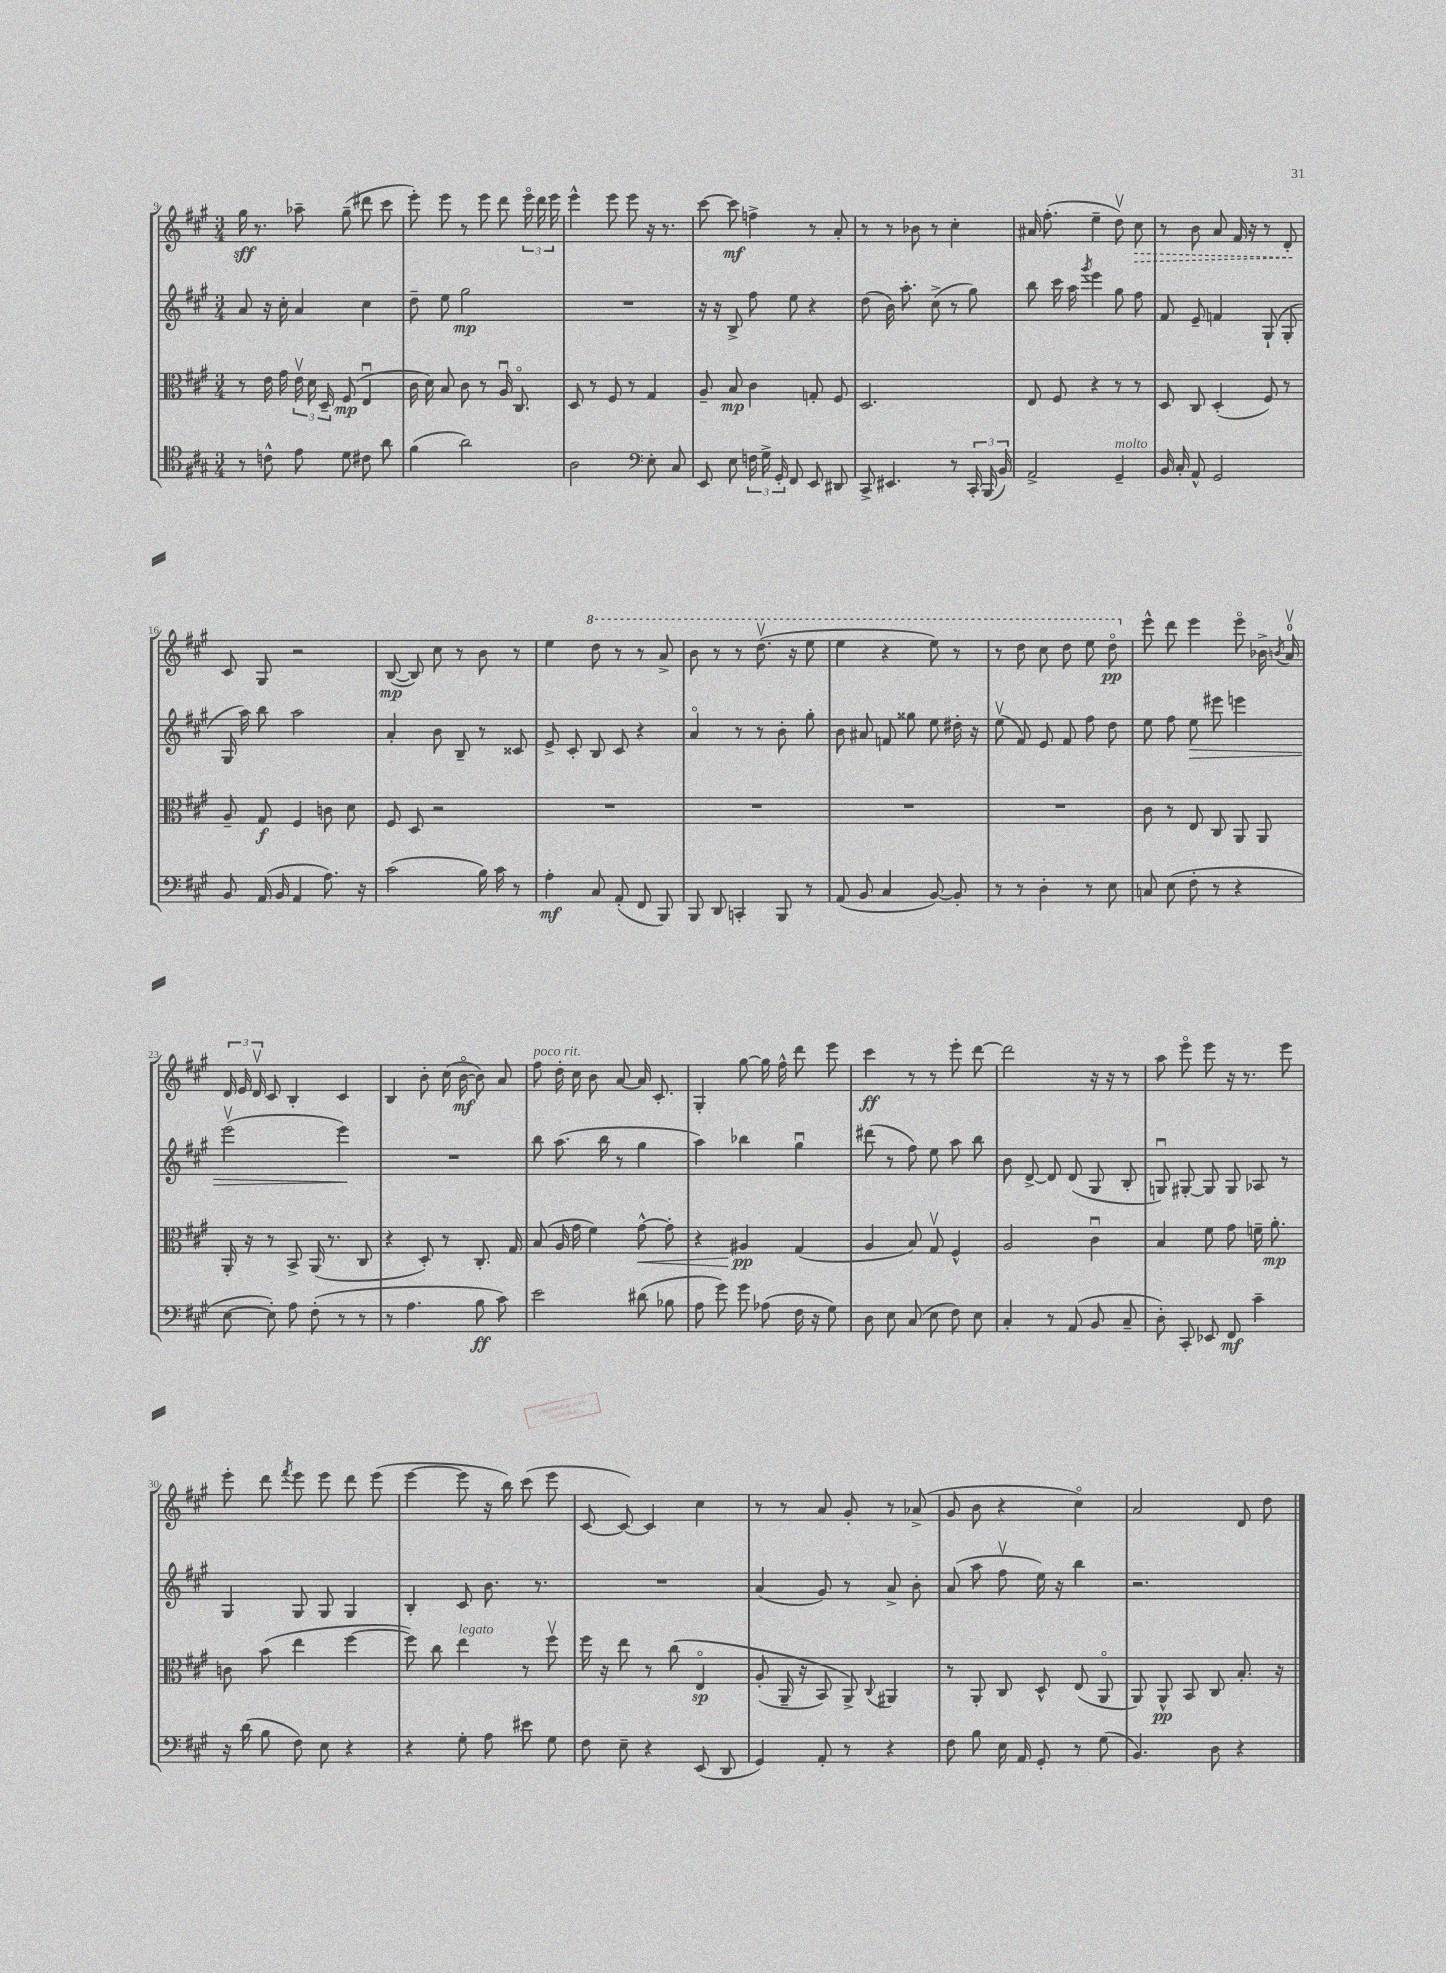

**kern	**kern	**kern	**kern
*staff4	*staff3	*staff2	*staff1
*clefC4	*clefC3	*clefG2	*clefG2
*k[f#c#g#]	*k[f#c#g#]	*k[f#c#g#]	*k[f#c#g#]
*M3/4	*M3/4	*M3/4	*M3/4
8r	8r	8a	16gg#
.	.	.	8.r
8c^^	16e	16r	.
.	16g#	16cc#'	.
8e	24ev	4a	8aa-~
.	24d	.	.
.	24D~	.	.
8d	(8F#	.	(8gg#~
8c#	4Eu	4cc#	8ddd#
8a	.	.	8ccc#
=	=	=	=
(4f#	16c#	8dd~	8eee')
.	16d)	.	.
.	8B	8ee	8eee
2a)	8c#	2gg#	8r
.	8r	.	8eee
.	16Au	.	8ddd
.	8.C#o	.	.
.	.	.	24eeeo
.	.	.	24ddd
.	.	.	24eee
=	=	=	=
2A	8D	2.r	4eee^^
.	8r	.	.
.	8F#	.	8eee
.	8r	.	8eee
*clefF4	*	*	*
8E'	4G#	.	16r
.	.	.	8.r
8C#	.	.	.
=	=	=	=
8EE	8A~	16r	[8ccc#
.	.	16r	.
8E	8B	8B^	8ccc#]
24F	4c#	8ff#	4ff^
24G#^	.	.	.
24GG#'	.	.	.
8FF#	.	8ee	.
8EE	8G'	4r	8r
8DD#	8F#	.	8a'
=	=	=	=
8CC#^	2.D	(8dd	8r
4.EE#	.	16b)	8r
.	.	8.aa'	.
.	.	.	8b-
.	.	(8cc#^	8r
8r	.	8r	4cc#'
24CC#'	.	8gg#)	.
(24BBB	.	.	.
24BB)	.	.	.
=	=	=	=
2AA^	8E	8bb	16a#
.	.	.	(8.ff#'
.	8F#	16ccc#	.
.	.	16aa	.
.	.	8qggg#	.
.	4r	4eee	4ee~
4GG#~	8r	8gg#	8ddv)
.	8r	8ff#	8cc#
=	=	=	=
16BB	8D	8f#	8r
16C#'	.	.	.
8AA^^	8C#	8e~	8b
2GG#	(4D'	4f	8a
.	.	.	16f#
.	.	.	16r
.	8F#)	(8G#`	8r
.	8r	8G#'	8d'
=	=	=	=
8BB	8A~	16G#	8c#
.	.	16aa)	.
(16AA	8G#	8bb	8G#
16BB	.	.	.
4AA	4F#	2aa	2r
8.A)	8c	.	.
.	8d	.	.
16r	.	.	.
=	=	=	=
(2c#	8F#	4a'	([8B
.	8D	.	8B])
.	2r	8b	8cc#
.	.	8B~	8r
16B)	.	8r	8b
16c#	.	.	.
8r	.	8c##	8r
=	=	=	=
4A'	2.r	8e^	4ee
.	.	8c#'	.
8C#	.	8B	8ddd
(8AA'	.	8c#	8r
8FF#	.	4r	8r
8BBB)	.	.	8aa^
=	=	=	=
8BBB	2.r	4ao	8bb
8DD	.	.	8r
4CC'	.	8r	8r
.	.	8r	(8.dddv
8BBB	.	8b'	.
.	.	.	16r
8r	.	8gg#'	8eee
=	=	=	=
(8AA	2.r	8b	4eee
8BB	.	8a#	.
4C#	.	8f	4r
.	.	8gg##	.
[8BB)	.	8ee	8eee)
8BB']	.	16dd#'	8r
.	.	16r	.
=	=	=	=
8r	2.r	(8eev	8r
8r	.	8f#)	8ddd
4D'	.	8e	8ccc#
.	.	8f#	8ddd
8r	.	8ff#	8eee
8E	.	8dd	8dddo
=	=	=	=
8C	8c#	8ee	8eee^^
(8E	8r	8ff#	8ddd
8F#'	8E	8ee	4eee
8r	8C#	8eee#	.
4r	8AA	4eee	8eeeo
.	8AA	.	16b-^
.	.	.	8qb
.	.	.	16av
=	=	=	=
[8E	16AA'	(2eeev	24d
.	.	.	24e
.	16r	.	.
.	.	.	24dv
8E'])	8r	.	8c#
8A	8BB^	.	4B'
(8F#'	(16AA	.	.
.	8.r	.	.
8r	.	4eee)	4c#
8r	8C#	.	.
=	=	=	=
8r	4r	2.r	4B
4.A	.	.	.
.	8D')	.	8b'
.	8r	.	(16cc#
.	.	.	[16bo
8B	8.C#'	.	8b])
8c#)	.	.	8a
.	16G#	.	.
=	=	=	=
2e	(8B	8bb	8ff#
.	16A	(8.aa	16dd'
.	16g#	.	16cc#
.	4f#)	.	8b
.	.	16bb	.
.	.	8r	[8a
(8d#	[8g#^^	4gg#	16a]
.	.	.	8.c#'
8B-	8g#']	.	.
=	=	=	=
8A	4r	4aa)	4G#'
8g#)	.	.	.
8g#	4A#	4bb-	[8gg#
(8A-	.	.	16gg#]
.	.	.	16ff#^^
16F#	(4G#	4gg#u	8ddd
16r	.	.	.
8G#)	.	.	8eee
=	=	=	=
8D	4A	(8ddd#	4ccc#
8E	.	8r	.
(8C#	8B)	8ff#)	8r
8E	8G#v	8ee	8r
8F#)	4F#^^	8aa	8eee'
8E	.	8bb	[8ddd
=	=	=	=
4C#'	2A	8b	2ddd]
.	.	[8d^	.
8r	.	8d]	.
(8AA	.	(8d	.
8BB	4c#u	8G#	16r
.	.	.	16r
8C#~	.	8B'	8r
=	=	=	=
8D')	4B	8Gu)	8aa
8CC#'	.	[8G#'	8eeeo
8EE-	8f#	8G#]	8eee
8FF#	8g#	8G#	16r
.	.	.	8.r
4c#~	16f~	8A-	.
.	8.a'	.	.
.	.	8r	8eee
=	=	=	=
16r	8c	4G#	8eee'
(16d	.	.	.
8B	(8b	.	8ddd
.	.	.	8qfff#
8F#)	4ee	8G#	8eee
8E	.	8G#	8eee
4r	[4ff#	4G#	8ddd
.	.	.	(8eee
=	=	=	=
4r	8ff#])	4B'	[4eee
.	8cc#	.	.
8G#'	4ee	8c#	8eee]
8A	.	8.b	16r
.	.	.	16bb)
8e#	8r	.	(8ccc#
.	.	8.r	.
8G#	8ff#v	.	8eee
=	=	=	=
8F#	16ff#	2.r	[8c#
.	16r	.	.
8E~	8ee	.	8c#_)
4r	8r	.	4c#]
.	&(8cc#	.	.
(8EE	4Eo	.	4cc#
8DD	.	.	.
=	=	=	=
4GG#)	(8A'	(4a	8r
.	16AA~	.	8r
.	16r	.	.
8AA'	8BB)	8g#)	8a
8r	8AA^&)	8r	8g#'
.	8qqC#	.	.
4r	4AA#	8a^	8r
.	.	8b'	(8a-^
=	=	=	=
8F#	8r	(8a	8g#
8B	8AA'	8aa	8b
16E	8C#	8ff#v	4r
16AA	.	.	.
8GG#'	8D^^	16ee)	.
.	.	16r	.
8r	(8E	4bb	4cc#o)
(8G#	8AAo	.	.
=	=	=	=
4.BB)	8AA)	2.r	2a
.	8AA^^	.	.
.	8BB	.	.
8D	8C#	.	.
4r	8.B'	.	8d
.	.	.	8dd
.	16r	.	.
==	==	==	==
*-	*-	*-	*-
